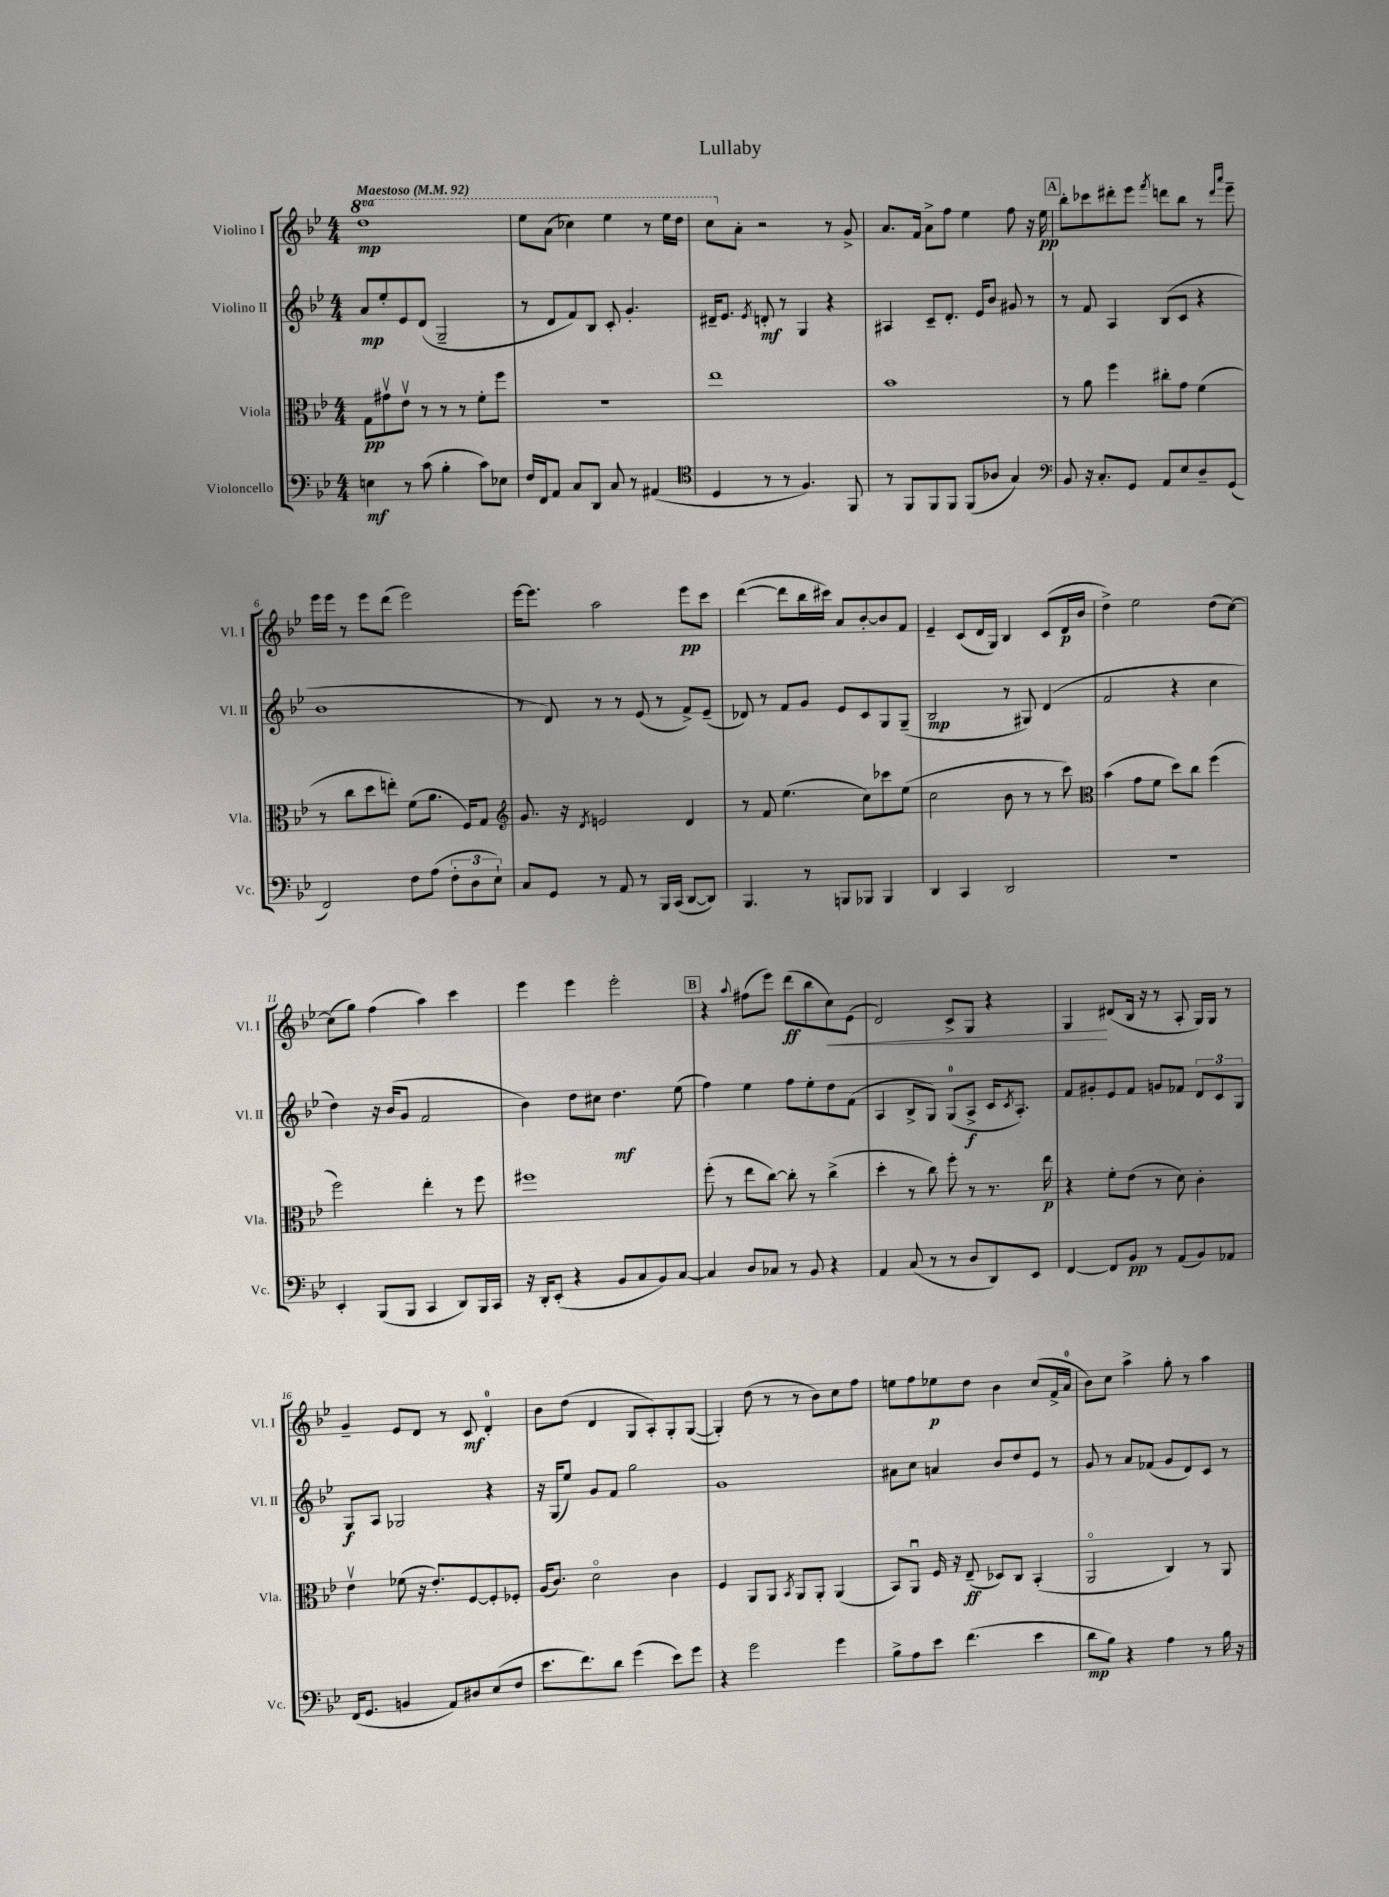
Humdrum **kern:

**kern	**kern	**kern	**kern
*staff4	*staff3	*staff2	*staff1
*clefF4	*clefC3	*clefG2	*clefG2
*k[b-e-]	*k[b-e-]	*k[b-e-]	*k[b-e-]
*M4/4	*M4/4	*M4/4	*M4/4
*MM92	*MM92	*MM92	*MM92
4E	8G	8a	1ddd
.	8g#v	8ee-'	.
8r	8e-v	8e-	.
(8c	8r	(8d	.
4B-'	8r	2G~	.
.	8r	.	.
8c)	8f'	.	.
8E-	8ff	.	.
=	=	=	=
16F	1r	8r	8eee-
16FF	.	.	.
8AA	.	8d	(8aa
8C	.	8f)	4ccc-)
8DD	.	8B-	.
8C	.	8c'	4eee-
8r	.	4.g'	.
(4AA#	.	.	8r
.	.	.	16eee-
.	.	.	16ddd
=	=	=	=
*clefC4	*	*	*
4D	1ee-	16d#~	8ccc
.	.	8.e-	.
.	.	.	8a'
.	.	8qe-	.
8r	.	8d'	2r
8r	.	8r	.
4.F)	.	4G	.
.	.	4r	8r
8FF	.	.	8g^
=	=	=	=
8r	1b-	4A#	8.a
8FF	.	.	.
.	.	.	16f
8FF	.	8c~	8a^
8FF	.	8.d'	8ff
(8FF	.	.	4ee-
.	.	16e-	.
8A-	.	8b-	.
4G)	.	8g#	8ff
.	.	8r	16r
.	.	.	16ee-
=	=	=	=
*clefF4	*	*	*
8BB-	8r	8r	8bb-'
16r	8a	8f	8ccc-
8.C'	.	.	.
.	4ff	4A	8ddd#'
8GG	.	.	8eee-
.	.	.	8qfff
8AA	8cc#'	(8B-	8ddd
8E-	8g	8c	8bb-
8D~	(4f	4r	8r
.	.	.	16qqddd
.	.	.	16qqaaa
(8GG	.	.	8eee-~
=	=	=	=
2FF)	8r	1b-	16eee-
.	.	.	16eee-
.	8cc	.	8r
.	8dd	.	8eee-
.	8ee')	.	(8ddd
8F	(8f	.	2eee-)
(8A	8.a	.	.
12F'	.	.	.
.	16F)	.	.
12D	.	.	.
.	8G	.	.
12E-`)	.	.	.
=	=	=	=
*	*clefG2	*	*
8C	8.g	8r	[16eee-
.	.	.	8.eee-]
8GG	.	8d)	.
.	16r	.	.
.	8qd	.	.
8r	2e	8r	2aa
8AA	.	8r	.
8r	.	(8e-	.
16BBB-	.	8r	.
(16CC	.	.	.
[8DD	4d	8f^)	8eee-
8DD])	.	(8e-~	8ccc
=	=	=	=
4.BBB-	8r	8d-)	([4ddd
.	8f	8r	.
.	(4.ee-	8f	8ddd]
8r	.	8g	16bb-
.	.	.	16ccc#)
8BBB	.	8e-	8a
8BBB-	8cc)	8c	[8b-'
4BBB-	8ccc-	8G	8b-]
.	(8ee-	(8G~	8f
=	=	=	=
4DD	2cc	2B-	4e-~
4CC	.	.	(8c
.	.	.	16d
.	.	.	16G)
2DD	8b-	8r	4B-
.	8r	8G#)	.
.	8r	(4d	(8c
.	8ccc)	.	16d
.	.	.	16b-
=	=	=	=
*	*clefC3	*	*
1r	(4b-	2f	4dd^)
.	8g	.	2ee-
.	8f	.	.
.	8dd)	4r	.
.	8cc	.	.
.	(4ff	4cc	(8dd
.	.	.	[8cc)
=	=	=	=
4EE-'	2ff)	4dd)	(8cc]
.	.	.	8gg)
(8BBB-	.	16r	(4ff
.	.	(16b-	.
8BBB-	.	8g	.
4CC	4ee-'	2f	4aa)
8DD)	8r	.	4ccc
16BBB-	8ff	.	.
16CC	.	.	.
=	=	=	=
16r	1ff#	4b-)	4eee-
16DD'	.	.	.
(8EE-'	.	.	.
4r	.	8dd	4eee-
.	.	8cc#	.
8BB-	.	4.dd	2eee-'
8C	.	.	.
8BB-)	.	.	.
[8C	.	(8ee-	.
=	=	=	=
4C]	(8ff'	4ff)	4r
.	8r	.	.
.	.	.	8qqaa
8D	8ee-	4ee-	(8ff#
8C-	[8cc)	.	8eee-)
8r	8cc']	8ff	(8ddd
8BB-	8r	8ee-'	8bb-
4r	(4cc^	8dd	8cc)
.	.	(8f	(8e-
=	=	=	=
4AA	4dd'	4A	2d)
(8C	8r	8B-^	.
8r	8cc)	8G)	.
8r	8ff'	(8G	8c^
8D	8r	8A^	8G
8DD)	8.r	16c	4r
.	.	8qc	.
.	.	8.A')	.
8EE-	.	.	.
.	16ee-	.	.
=	=	=	=
[4FF	4r	8f	4G
.	.	8g#'	.
8FF]	8f'	8e-	(8d#
8BB-	(8e-	8f	16B-
.	.	.	16r
8r	8r	8g	8r
(8AA	8d)	8f-	8A'
8BB-)	4c'	12d	16G)
.	.	.	16G
.	.	12c	.
8AA-	.	.	8r
.	.	12G	.
=	=	=	=
(16FF	4e-v	8G	4g~
8.GG	.	.	.
.	.	8A	.
4BB	(8f-	2G-	8e-
.	16r	.	8d
.	8.e-')	.	.
8AA)	.	.	8r
8D#	[8F	.	8c
(8E-	8F']	4r	4d'
8F	8F-'	.	.
=	=	=	=
8.e-	(16A	16r	8b-
.	8.c)	(16G	.
.	.	8ee-)	(8dd
8.f)	.	.	.
.	2do	8g	4d
8d	.	8f	.
(4g	.	2gg	8G
.	.	.	8A')
8e-)	4c	.	8G'
8g	.	.	([8G
=	=	=	=
4r	4F	1g	4G'])
2g	8AA	.	(8dd
.	8AA	.	8r
.	8qBB-	.	.
.	8AA	.	8r
.	8AA'	.	8b-)
4g	(4AA	.	8cc
.	.	.	8ff
=	=	=	=
8B-^	8BB-)	8a#	8ee
8A	8AAu	8cc	8ff
8e-	16F	4a	8ee-
.	16r	.	.
(4.f	(8E-~	.	8dd
.	8D-)	8b-	4b-
.	8C	8dd	.
4e-	(4BB-'	8e-	(8cc
.	.	8r	16f^
.	.	.	16a
=	=	=	=
8d	2AAo	8g	8b-)
8B-)	.	8r	8cc
4r	.	8a	4aa^
.	.	(8f-	.
4A	4C)	8g	8gg'
.	.	8d)	8r
8r	8r	8c	4aa
16B-	8AA	8r	.
16r	.	.	.
==	==	==	==
*-	*-	*-	*-
